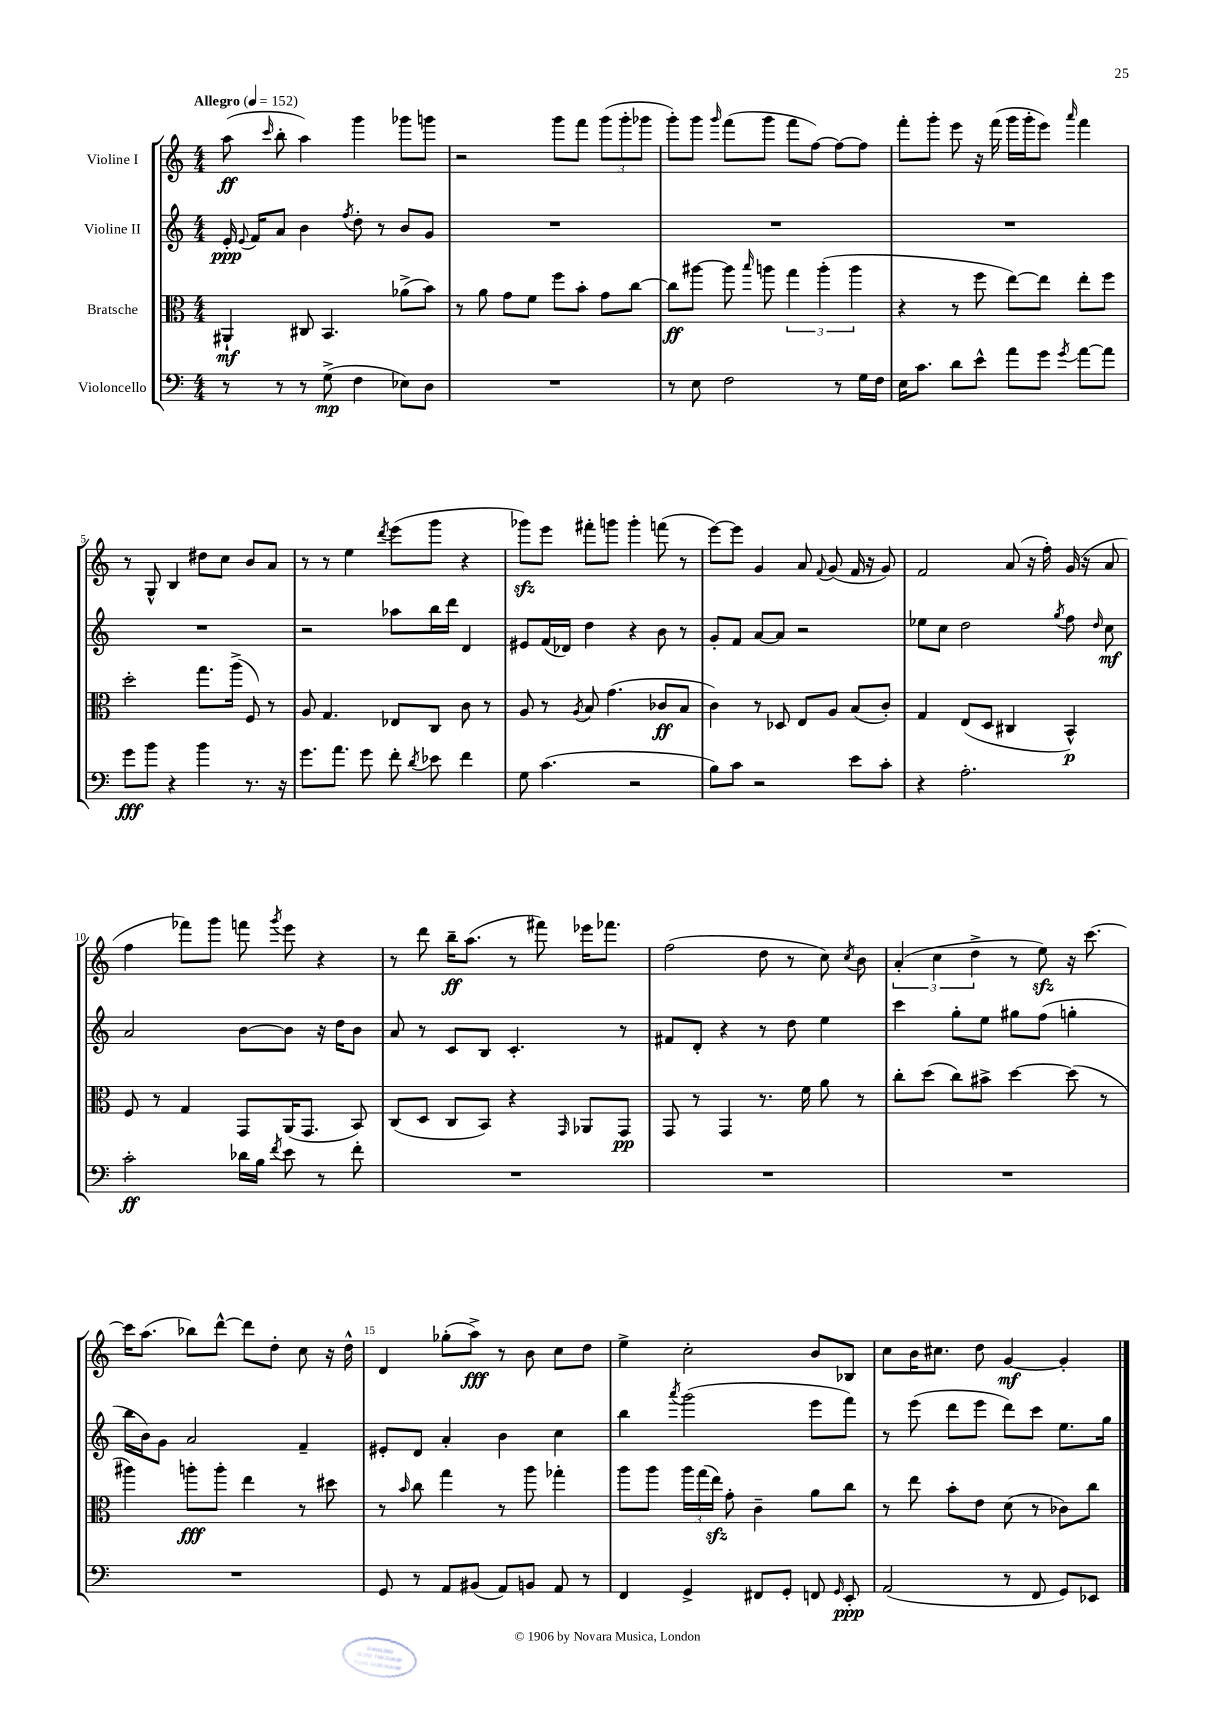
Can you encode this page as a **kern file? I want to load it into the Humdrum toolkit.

**kern	**kern	**kern	**kern
*staff4	*staff3	*staff2	*staff1
*clefF4	*clefC3	*clefG2	*clefG2
*k[]	*k[]	*k[]	*k[]
*M4/4	*M4/4	*M4/4	*M4/4
*MM152	*MM152	*MM152	*MM152
8r	4AA#`	16e'	(8aa
.	.	8qqe	.
.	.	16f	.
.	.	.	16qqccc
8r	.	8a	8bb'
8r	8C#	4b	4aa)
(8G^	4.BB	.	.
.	.	8qff	.
4F	.	8dd'	4ggg
.	.	8r	.
8E-)	(8a-^	8b	8ggg-
8D	8b)	8g	8ggg
=	=	=	=
1r	8r	1r	2r
.	8a	.	.
.	8g	.	.
.	8f	.	.
.	8ff	.	8ggg
.	8b'	.	8fff
.	8g	.	(12ggg
.	.	.	12ggg'
.	[8cc	.	.
.	.	.	12ggg-
=	=	=	=
8r	8cc]	1r	8ggg')
8E	[8aa#	.	8ggg
.	.	.	16qqggg
2F	8aa#]	.	(8fff
.	16qqbb	.	.
.	8aa	.	8ggg
.	6gg	.	8fff
.	.	.	[8ff)
.	(6aa'	.	.
8r	.	.	8ff_
.	6aa	.	.
16G	.	.	8ff]
16F	.	.	.
=	=	=	=
16E	4r	1r	8fff'
8.c	.	.	.
.	.	.	8ggg'
8d	8r	.	8eee
8e^^	8ff	.	16r
.	.	.	(16fff
8a	[8ee)	.	16ggg
.	.	.	16ggg'
8g	8ee]	.	8eee)
8qg	.	.	16qqaaa
[8a	8ee'	.	4fff
8a]	8ff	.	.
=	=	=	=
8g	2dd'	1r	8r
8b	.	.	8G^^
4r	.	.	4B
4b	8.gg	.	8dd#
.	.	.	8cc
.	(16aa^	.	.
8.r	8F)	.	8b
.	8r	.	8a
16r	.	.	.
=	=	=	=
8.g	8A	2r	8r
.	4.G	.	8r
8.a	.	.	.
.	.	.	4ee
8g	.	.	.
.	.	.	8qddd
8f'	8E-	8aa-	(8eee
8qd	.	.	.
8e-	8C	16bb	8ggg
.	.	16ddd	.
4f	8c	4d	4r
.	8r	.	.
=	=	=	=
8G	8A	8e#	8ggg-)
(4.c	8r	(16f	8eee
.	.	16d-)	.
.	8qA	.	.
.	8B	4dd	8fff#'
.	(4.g	.	8ggg
2r	.	4r	4ggg'
.	8c-	8b	(8fff
.	8B	8r	8r
=	=	=	=
8B)	4c)	8g'	[8eee)
8c	.	8f	8eee]
2r	8r	[8a	4g
.	8D-	8a]	.
.	8E	2r	8a
.	.	.	8qqf
.	8A	.	(8g
8e	(8B	.	16f
.	.	.	16r
8c'	8c')	.	8g)
=	=	=	=
4r	4G	8ee-	2f
.	.	8cc	.
2.A'	(8E	2dd	.
.	8D	.	.
.	4C#	.	(8a
.	.	.	16r
.	.	.	16ff')
.	.	8qgg	.
.	4BB^^)	8ff	(16g
.	.	.	16r
.	.	16qqdd	.
.	.	8cc	8a
=	=	=	=
2c'	8F	2a	4ff
.	8r	.	.
.	4G	.	8fff-)
.	.	.	8ggg
16d-	8GG	[8b	8fff
16B	.	.	.
8qf	.	.	8qggg
8e	(16AA	8b]	8eee
.	8.GG	.	.
8r	.	16r	4r
.	.	16dd	.
8f'	8BB)	8b	.
=	=	=	=
1r	(8C	8a	8r
.	8D	8r	8ddd
.	8C	8c	16bb~
.	.	.	(8.aa
.	8BB)	8B	.
.	4r	4.c'	8r
.	.	.	8fff#)
.	16qqGG	.	.
.	8AA-	.	16eee-
.	.	.	8.fff-
.	8GG	8r	.
=	=	=	=
1r	8GG	8f#	(2ff
.	8r	8d'	.
.	4GG	4r	.
.	8.r	8r	8dd
.	.	8dd	8r
.	16f	.	.
.	8a	4ee	8cc)
.	.	.	8qcc
.	8r	.	8b
=	=	=	=
1r	8cc'	4ccc	(6a'
.	(8dd	.	.
.	.	.	6cc
.	8cc)	8gg'	.
.	.	.	6dd^
.	8b#^	8ee	.
.	[4dd	8gg#	8r
.	.	(8ff	8ee)
.	(8dd]	4gg'	16r
.	.	.	[8.ccc
.	8r	.	.
=	=	=	=
1r	4aa#)	16bb	16ccc]
.	.	16b)	(8.aa
.	.	8g	.
.	8aa'	2a	8bb-)
.	8aa'	.	[8ddd^^
.	4ee	.	8ddd]
.	.	.	8dd'
.	8r	4f~	8cc
.	8dd#	.	16r
.	.	.	16dd^^
=	=	=	=
8GG	8r	8e#'	4d
.	16qqb	.	.
8r	8cc	8d	.
8AA	4gg	4a'	(8gg-'
(8BB#	.	.	8aa^)
8AA)	8r	4b	8r
8BB	8aa	.	8b
8AA	4gg-'	4cc	8cc
8r	.	.	8dd
=	=	=	=
4FF	8aa	4bb	4ee^
.	8aa	.	.
.	.	8qaaa	.
4GG^	24aa	(2ggg	2cc'
.	(24gg	.	.
.	24ee)	.	.
.	8g'	.	.
8FF#	4c~	.	.
8GG'	.	.	.
8FF	8a	8eee	8b
16qqGG	.	.	.
8EE'	8cc	8fff)	8B-
=	=	=	=
(2AA	8r	8r	8cc
.	8ee	(8eee	16b
.	.	.	8.cc#
.	8b'	8ddd	.
.	8e	8eee	8dd
8r	(8d	8ddd)	[4g
8FF	8r	8ccc	.
8GG)	8c-)	8.ee	4g']
8EE-	8cc	.	.
.	.	16gg	.
==	==	==	==
*-	*-	*-	*-
